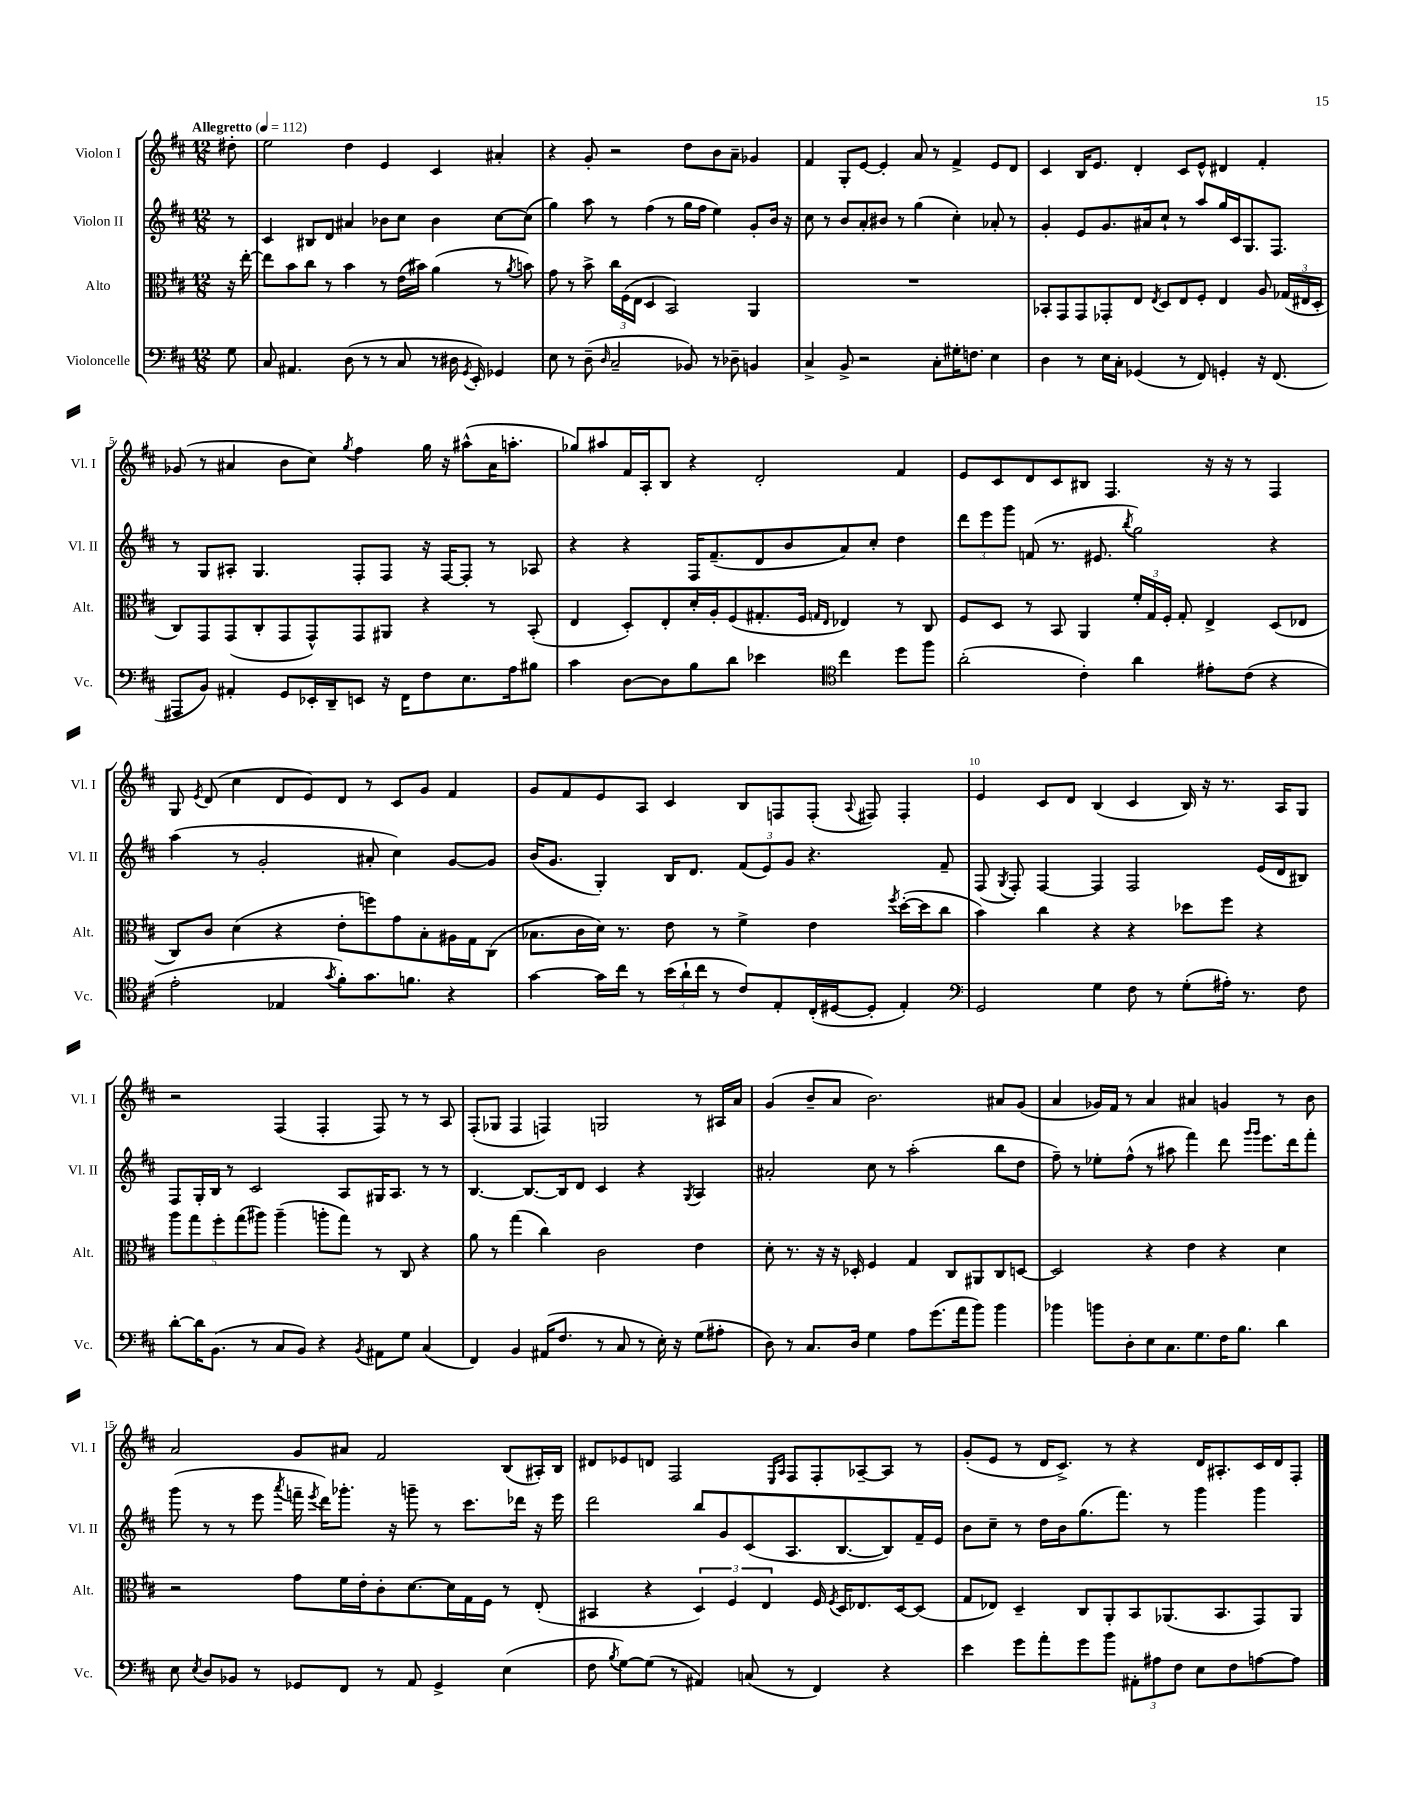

**kern	**kern	**kern	**kern
*staff4	*staff3	*staff2	*staff1
*clefF4	*clefC3	*clefG2	*clefG2
*k[f#c#]	*k[f#c#]	*k[f#c#]	*k[f#c#]
*M12/8	*M12/8	*M12/8	*M12/8
*MM112	*MM112	*MM112	*MM112
8G	16r	8r	8dd#'
.	[16ee'	.	.
=	=	=	=
8C#	8ee]	4c#	2ee
4.AA#	8b	.	.
.	8cc#	8B#	.
.	8r	8d	.
(8D	4b	4a#	4dd
8r	.	.	.
8r	8r	8b-	4e
8C#	(16e	8cc#	.
.	16b#)	.	.
8r	(4a	4b-	4c#
16D#	.	.	.
8qGG	.	.	.
16EE')	.	.	.
4GG-	8r	[8cc#	4a#'
.	8qa	.	.
.	8b)	(8cc#]	.
=	=	=	=
8E	8g	4gg)	4r
8r	8r	.	.
(8D~	8b^	8aa	8g'
16qqD	.	.	.
2C#~	24cc#	8r	2r
.	(24F#	.	.
.	24E	.	.
.	4D	(4ff#	.
.	2BB)	8r	.
8BB-)	.	16gg	8dd
.	.	16ff#	.
8r	.	4ee)	8b
8D-~	.	.	8a~
4BB	4AA	8g'	4g-
.	.	16b	.
.	.	16r	.
=	=	=	=
4C#^	1.r	8cc#	4f#
.	.	8r	.
8BB^	.	8b	8G'
2r	.	8a'	[8e
.	.	8b#	4e']
.	.	8r	.
.	.	(4gg	8a
8C#'	.	.	8r
16G#'	.	4cc#')	4f#^
8.F	.	.	.
4E	.	8a-'	8e
.	.	8r	8d
=	=	=	=
4D	8BB-'	4g'	4c#
.	8GG	.	.
8r	8GG	8e	16B
.	.	.	8.e
16E	8GG-'	8.g	.
16C#'	.	.	.
(4GG-	8E	.	4d'
.	.	16a#	.
.	8qE	.	.
.	8D	8cc#`	.
8r	8E	8r	8c#
8FF#)	8F#'	8aa	8e^^
4GG'	4E	16gg	4d#
.	.	16c#	.
.	.	8.G	.
16r	8A	.	4f#'
(8.FF#	.	8.F#	.
.	(24G-	.	.
.	24E#	.	.
.	24D'	.	.
=	=	=	=
8AAA#	8C#)	8r	(8g-
8BB)	8GG	8G	8r
4AA#'	(8GG	8A#'	4a#
.	8C#'	4.G	.
8GG	8GG	.	8b
16EE-'	8GG^^)	.	8cc#)
16DD~	.	.	.
.	.	.	8qgg
8EE	8GG	8F#'	4ff#
16r	8AA#	8F#	.
16FF#	.	.	.
8F#	4r	16r	16gg
.	.	[16F#	16r
8.E	.	8F#']	(8aa#^^
.	8r	8r	16a#
16A	.	.	8.aa'
8B#	(8BB'	8A-	.
=	=	=	=
4c#	4E	4r	8gg-)
.	.	.	8aa#
[8D	8D')	4r	16f#
.	.	.	16A'
8D]	8E'	.	8B
8B	16d'	16F#	4r
.	16A'	(8.f#~	.
8d	(8F#	.	.
4e-	8.G#'	8d	2d'
.	.	8b	.
.	16F#	.	.
*clefC4	*	*	*
.	16qqG	.	.
.	16qqE	.	.
4cc#	4E-)	8a)	.
.	.	8cc#'	.
8dd	8r	4dd	4f#
8ff#	8C#	.	.
=	=	=	=
(2a'	8F#	12ddd	8e
.	.	12eee	.
.	8D	.	8c#
.	.	12ggg	.
.	8r	(8f	8d
.	8BB	8.r	8c#
4c#')	4AA	.	8B#
.	.	8.e#	.
.	.	.	4.F#
.	.	8qbb	.
4a	24f#'	2gg)	.
.	24G	.	.
.	24F#'	.	.
.	8G'	.	.
8e#'	4E^	.	16r
.	.	.	16r
(8c#	.	.	8r
4r	(8D	4r	4F#
.	8E-	.	.
=	=	=	=
2e'	8C#)	(4aa	8G
.	.	.	8qe
.	8c#	.	(8d
.	(4d	8r	4cc#
.	.	2g'	.
4E-	4r	.	8d
.	.	.	8e)
8qg	.	.	.
8f#')	8e'	.	8d
8.g	8ff)	8a#'	8r
.	8g	4cc#)	8c#
8.f	.	.	.
.	8B'	.	8g
4r	16A#	[8g	4f#
.	16G	.	.
.	(8C#	8g]	.
=	=	=	=
[4g	8.B-	(16b	8g
.	.	8.g	.
.	.	.	8f#
.	16c#	.	.
16g]	16d)	4G')	8e
16cc#	8.r	.	.
8r	.	.	8A
(24b	8e	16B	4c#
24a`	.	.	.
.	.	8.d	.
24cc#	.	.	.
8r	8r	.	.
8c#)	4f#^	(12f#	8B
.	.	12e)	.
8E'	.	.	8F
.	.	12g	.
(16C#'	4e	4.r	(8F'
[16D#	.	.	.
.	.	.	8qqA
8D#']	.	.	8F#)
.	8qff#	.	.
4E')	([16dd'	.	4F#'
.	16dd]	.	.
.	8cc#	8f#~	.
=	=	=	=
*clefF4	*	*	*
2GG	4b)	(8F#	4e
.	.	8qG	.
.	.	8F#')	.
.	4cc#	[4F#	8c#
.	.	.	8d
4G	4r	4F#]	(4B
8F#	4r	2F#	4c#
8r	.	.	.
(8G'	8dd-	.	16B)
.	.	.	16r
16A#')	8ff#	.	8.r
8.r	.	.	.
.	4r	(16e	.
.	.	16d	16A
8F#	.	8B#)	8G
=	=	=	=
[8d'	10aa	8F#	2r
.	10gg	.	.
16d]	.	16G'	.
(8.BB	.	16B	.
.	10ff#'	.	.
.	.	8r	.
.	(10gg	.	.
8r	.	2c#	.
.	10aa#)	.	.
8C#	(4aa#~	.	(4F#
8BB)	.	.	.
4r	8aa'	.	4F#'
.	8gg)	8A	.
8qBB	.	.	.
8AA#	8r	16G#	8F#)
.	.	8.A	.
8G	8C#	.	8r
(4C#	4r	8r	8r
.	.	8r	8A
=	=	=	=
4FF#)	8a	[4.B	(8F#'
.	8r	.	8G-
4BB	(4gg	.	4F#
.	.	8.B_	.
(16AA#	4cc#)	.	4F)
8.F#	.	16B]	.
.	.	8d	.
8r	2c#	4c#	2G
8C#	.	.	.
8r	.	4r	.
16E')	.	.	.
16r	.	.	.
.	.	8qG	.
(8G	4e	4A	8r
8A#'	.	.	16A#
.	.	.	16a
=	=	=	=
8D)	8d'	2a#'	(4g
8r	8.r	.	.
8.C#	.	.	8b~
.	16r	.	.
.	16r	.	8a
16D	16D-'	.	.
4G	4F#	8cc#	2.b)
.	.	8r	.
8A	4G	(2aa'	.
(8.g	.	.	.
.	8C#	.	.
16a	.	.	.
8b)	8AA#	.	.
4b	8C#	8bb	8a#
.	[8D	8dd	(8g
=	=	=	=
4b-	2D]	8ff#~)	4a
.	.	8r	.
8b	.	8ee-'	16g-)
.	.	.	16f#
8D'	.	(8ff#^^	8r
8E	4r	8r	4a
8.C#	.	8aa#	.
.	4e	4fff#)	4a#
8.G	.	.	.
16F#	4r	8ddd	4g
8.B	.	.	.
.	.	16qqggg	.
.	.	16qqggg	.
.	.	8.eee	.
4d	4d	.	8r
.	.	16ddd	.
.	.	8fff#'	8b
=	=	=	=
8E	2r	(8ggg	2a
8qE	.	.	.
8D	.	8r	.
8BB-	.	8r	.
8r	.	8eee	.
.	.	8qaaa	.
8GG-	8g	16fff~	8g
.	.	8qeee	.
.	.	16ddd)	.
8FF#	16f#	8.ggg-'	8a#
.	16e'	.	.
8r	8c#'	.	2f#
.	.	16r	.
8AA	[8.d	8ggg~	.
4GG-^	.	8r	.
.	16d]	.	.
.	16G	8.ccc#	.
.	16F#	.	.
(4E	8r	.	(8B
.	.	16ddd-	.
.	(8E'	16r	16A#')
.	.	16eee	16B
=	=	=	=
8F#	4BB#	2ddd	8d#
8qB	.	.	.
[8G)	.	.	8e-
(8G]	4r	.	8d
8r	.	.	2F#
4AA#)	6D)	8bb	.
.	.	8g	.
.	6F#	.	.
(8C	.	(8c#	.
.	6E	.	.
.	.	.	16qqE
.	.	.	16qqA
8r	.	8.A	8F#
4FF#)	16F#	.	8F#'
.	8qF#	.	.
.	16D	[8.B	.
.	8.E-	.	[8A-~
4r	.	8B])	8A-]
.	[16D	.	.
.	(8D]	16f#~	8r
.	.	16e	.
=	=	=	=
4e	8G	8b	(8g'
.	8E-)	8cc#~	8e
8g	4D~	8r	8r
8a'	.	16dd	16d
.	.	16b	8.c#^)
8g	8C#	(8.gg	.
8b	8AA'	.	8r
.	.	8.fff#)	.
12AA#'	8BB	.	4r
12A#	.	.	.
.	(8.AA-	8r	.
12F#	.	.	.
8E	.	4ggg	16d
.	8.BB	.	8.A#'
8F#	.	.	.
[8A	8GG)	4ggg	16c#
.	.	.	16d
8A]	8AA-	.	8F#'
==	==	==	==
*-	*-	*-	*-
